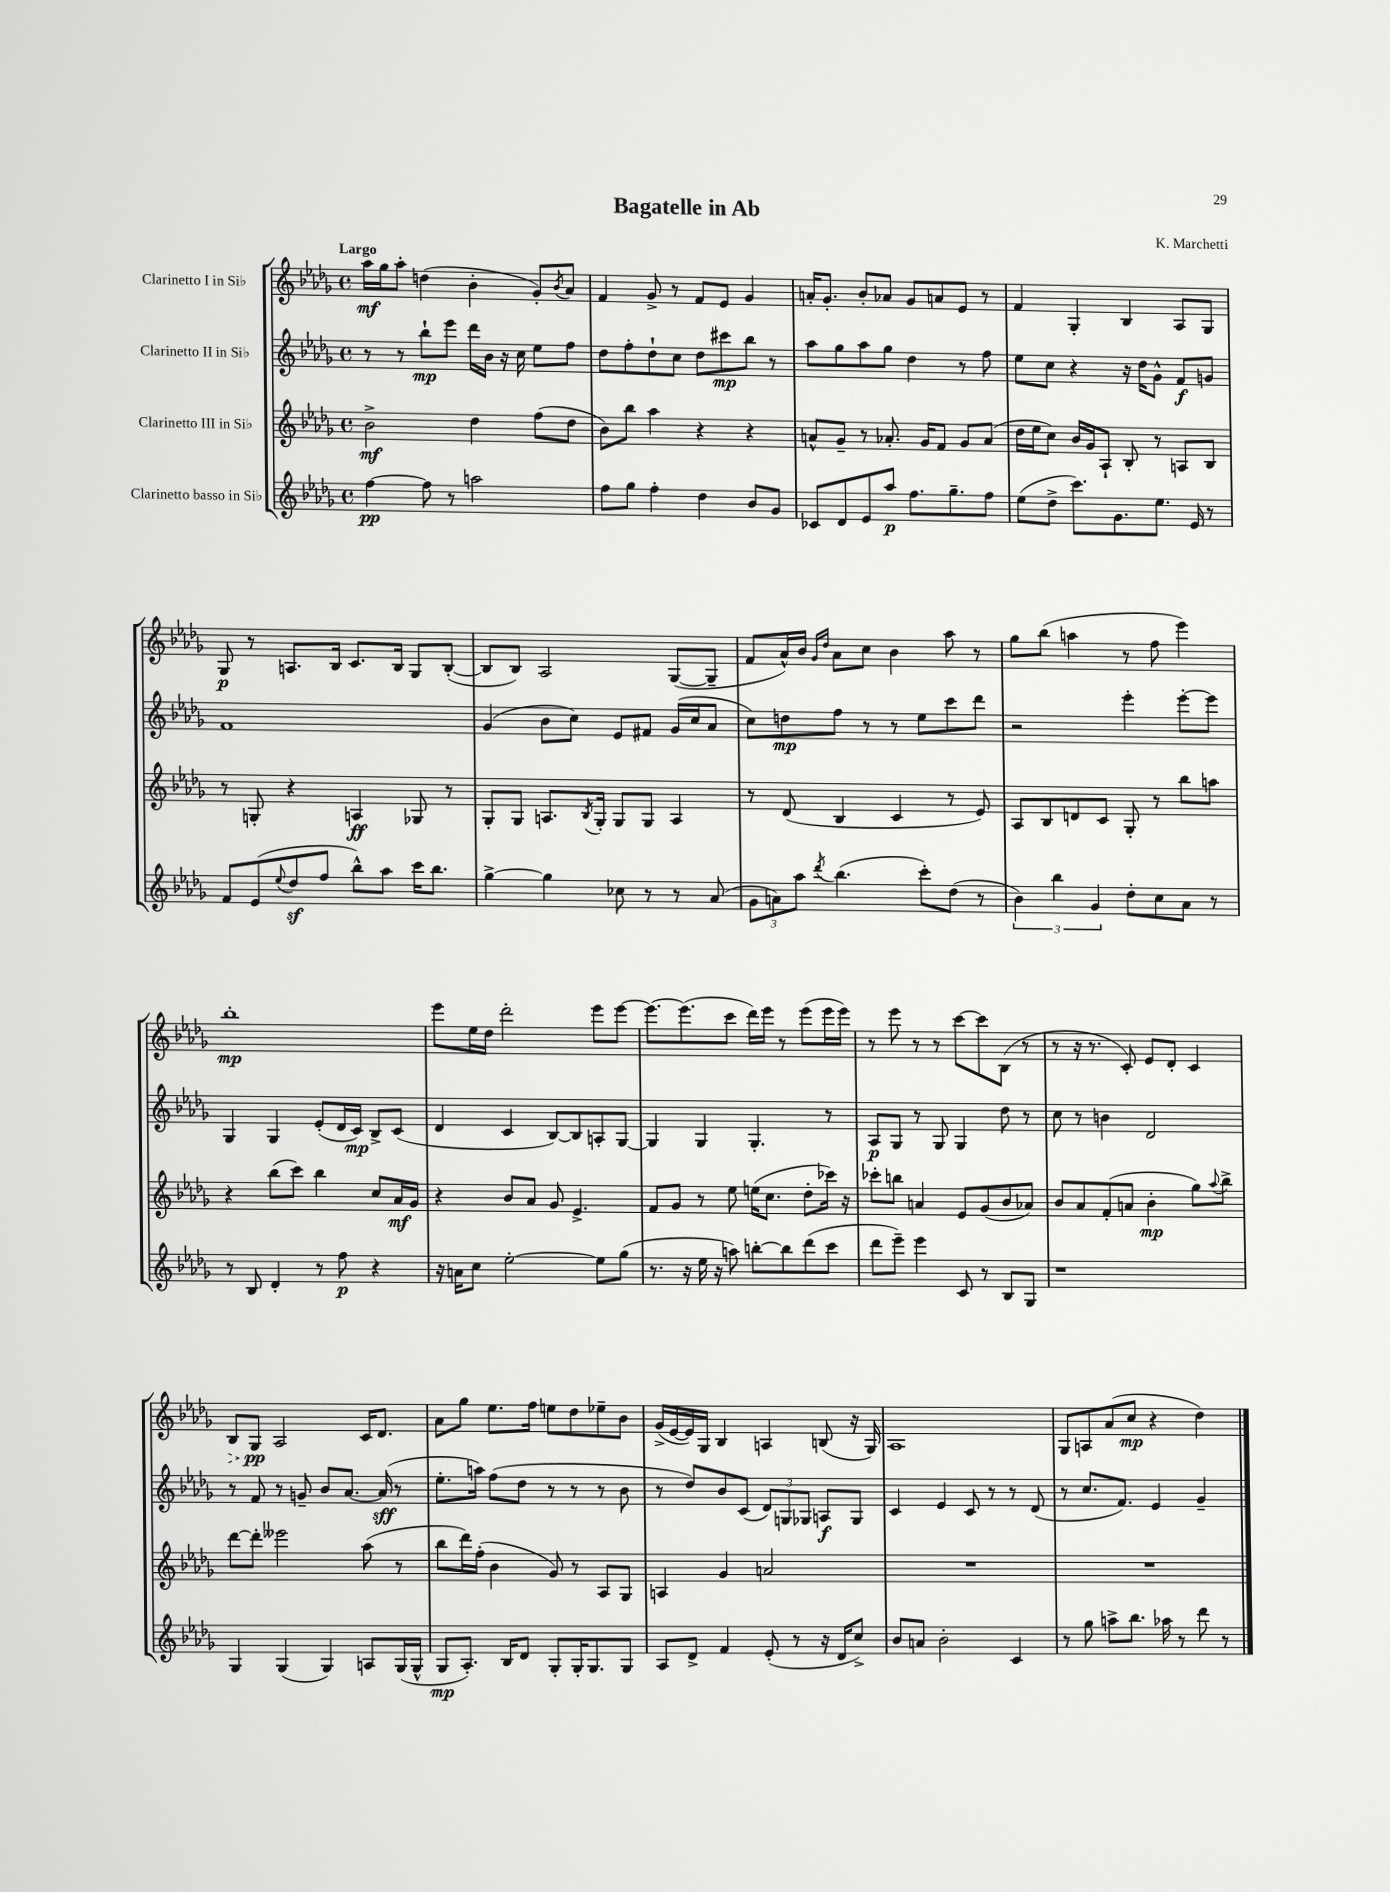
\header { title = "Bagatelle in Ab" composer = "K. Marchetti" }
<<
\new StaffGroup <<
\new Staff = "s0" \with { instrumentName = "Clarinetto I in Sib" } {
    \clef treble \key des \major \defaultTimeSignature \time 4/4 \tempo "Largo"
    aes''16\mf ges''16 aes''8-. d''4( bes'4-. ges'8-.) \acciaccatura { bes'8 } aes'8 |
    f'4 ges'8-> r8 f'8 ees'8 ges'4 |
    a'16-. ges'8.-. bes'8-. aes'8 ges'8 a'8 ees'8 r8 |
    f'4 ges4-. bes4 aes8 ges8 |
    ges8\p r8 a8. bes16 c'8. bes16 ges8 bes8~-.( |
    bes8 bes8) aes2 ges8~( ges8-- |
    f'8 aes'16-^) bes'16 \grace { ges'16 des''16 } aes'8 c''8 bes'4 aes''8 r8 |
    ges''8 bes''8( a''4 r8 f''8 ees'''4) |
    bes''1-.\mp |
    ees'''8 ees''16 des''16 des'''2-. ees'''8 ees'''8~ |
    ees'''8.~ ees'''8.( c'''8 des'''16) ees'''16 r8 ees'''8( ees'''16 ees'''16) |
    r8 ees'''8 r8 r8 c'''8~ c'''8 bes8( r8 |
    r8 r16 r8. c'8-.) ees'8 des'8-. c'4 |
    \once \override Hairpin.style = #'dashed-line bes8\> ges8\pp\! aes2 c'16 des'8. |
    aes'8 ges''8 ees''8. f''16 e''8 des''8 ees''8-- bes'8 |
    ges'16->( ees'16~ ees'16) ges16 bes4 a4 b8( r16 ges16) |
    aes1 |
    ges8 a8 aes'8( c''8\mp r4 des''4) \bar "|." |
}
\new Staff = "s1" \with { instrumentName = "Clarinetto II in Sib" } {
    \clef treble \key des \major \defaultTimeSignature \time 4/4
    r8 r8 bes''8-!\mp ees'''8 des'''16 bes'16 r16 c''16 ees''8 f''8 |
    des''8 f''8-. des''8-! c''8 des''8 cis'''8\mp bes''8 r8 |
    aes''8 ges''8 aes''8 ges''8 des''4 r8 f''8 |
    ees''8 c''8 r4 r16 des''16 ges'8-^ f'8\f g'8 |
    f'1 |
    ges'4( bes'8 c''8) ees'8 fis'8 ges'16( c''16 aes'8 |
    c''8) d''8\mp f''8 r8 r8 ees''8 c'''8 des'''8 |
    r2 ees'''4-. ees'''8~-. ees'''8 |
    ges4 ges4 ees'8-.( des'16 c'16\mp) bes8-> c'8( |
    des'4 c'4 bes8~) bes8 a8-. ges8~ |
    ges4 ges4 ges4.-. r8 |
    aes8\p ges8 r8 ges8 ges4 des''8 r8 |
    c''8 r8 b'4 des'2 |
    r8 f'8 r8 g'8-- bes'8 aes'8.~ aes'16\sff( r8 |
    ees''8.-. a''16) f''8( des''8 r8 r8 r8 bes'8 |
    r8 des''8) bes'8 c'8( \tuplet 3/2 { des'8) g8 ges8 } a8\f ges8 |
    c'4 ees'4 c'8 r8 r8 des'8( |
    r8 c''8. f'8.) ees'4 ges'4-- \bar "|." |
}
\new Staff = "s2" \with { instrumentName = "Clarinetto III in Sib" } {
    \clef treble \key des \major \defaultTimeSignature \time 4/4
    bes'2->\mf des''4 f''8( des''8 |
    bes'8) bes''8 aes''4 r4 r4 |
    a'8-^ ges'8-- r8 aes'8.-. ges'16 f'8 ges'8 aes'8( |
    des''16 ees''16 c''8) bes'16 ges'16 aes8-! bes8-. r8 a8 bes8 |
    r8 g8-. r4 a4\ff ges8 r8 |
    ges8-. ges8 a8. \acciaccatura { bes8 } ges16-. ges8 ges8 a4 |
    r8 des'8( bes4 c'4 r8 ees'8) |
    aes8 bes8 d'8 c'8 ges8-. r8 bes''8 a''8 |
    r4 bes''8( c'''8) bes''4 c''8 aes'16\mf ges'16 |
    r4 bes'8 aes'8 ges'8 ees'4.-> |
    f'8 ges'8 r8 ees''8 e''16( c''8. des''8-. ces'''16) r16 |
    ces'''8-. b''8 a'4 ees'8 ges'8( bes'8 aes'8) |
    bes'8 aes'8 f'8-.( a'8 bes'4-.\mp ges''8) \appoggiatura { aes''8 } bes''8-> |
    des'''8~ des'''8-. eeses'''2 aes''8( r8 |
    bes''8 des'''16) f''16-.( bes'4 ges'8) r8 aes8 ges8 |
    a4 ges'4 a'2 |
    R1 |
    R1 \bar "|." |
}
\new Staff = "s3" \with { instrumentName = "Clarinetto basso in Sib" } {
    \clef treble \key des \major \defaultTimeSignature \time 4/4
    f''4~\pp f''8 r8 a''2 |
    f''8 ges''8 f''4-. des''4 bes'8 ges'8 |
    ces'8 des'8 ees'8 aes''8\p f''8. ges''8.-- f''8 |
    ees''8( des''8-> c'''8.) ges'8. ees''8. ees'16 r8 |
    f'8 ees'8( \appoggiatura { ees''8 } des''8\sf f''8 bes''8-^) aes''8 c'''16 bes''8. |
    ges''4~-> ges''4 ces''8 r8 r8 aes'8( |
    \tuplet 3/2 { ges'8 a'8) aes''8 } \acciaccatura { des'''8 } bes''4.( c'''8-.) des''8( r8 |
    \tuplet 3/2 { bes'4) bes''4 ges'4 } des''8-. c''8 aes'8 r8 |
    r8 bes8 des'4-. r8 f''8\p r4 |
    r16 a'16 c''8 ees''2~-. ees''8 ges''8( |
    r8. r16 ees''16 r16 a''8) b''8~-. b''8 des'''8( c'''8 |
    des'''8 ees'''8--) ees'''4 c'8 r8 bes8 ges8 |
    r1 |
    ges4 ges4( ges4) a8 ges16( ges16-^ |
    ges8\mp aes8.-.) bes16 des'8 ges8-. ges16-. ges8. ges8 |
    aes8 des'8-> f'4 ees'8-.( r8 r16 des'16 c''8->) |
    bes'8 a'8 bes'2-. c'4 |
    r8 ges''8 a''8-> bes''8. aes''16 r8 des'''8 r8 \bar "|." |
}
>>
>>
\layout { \context { \Score \remove "Bar_number_engraver" } }
